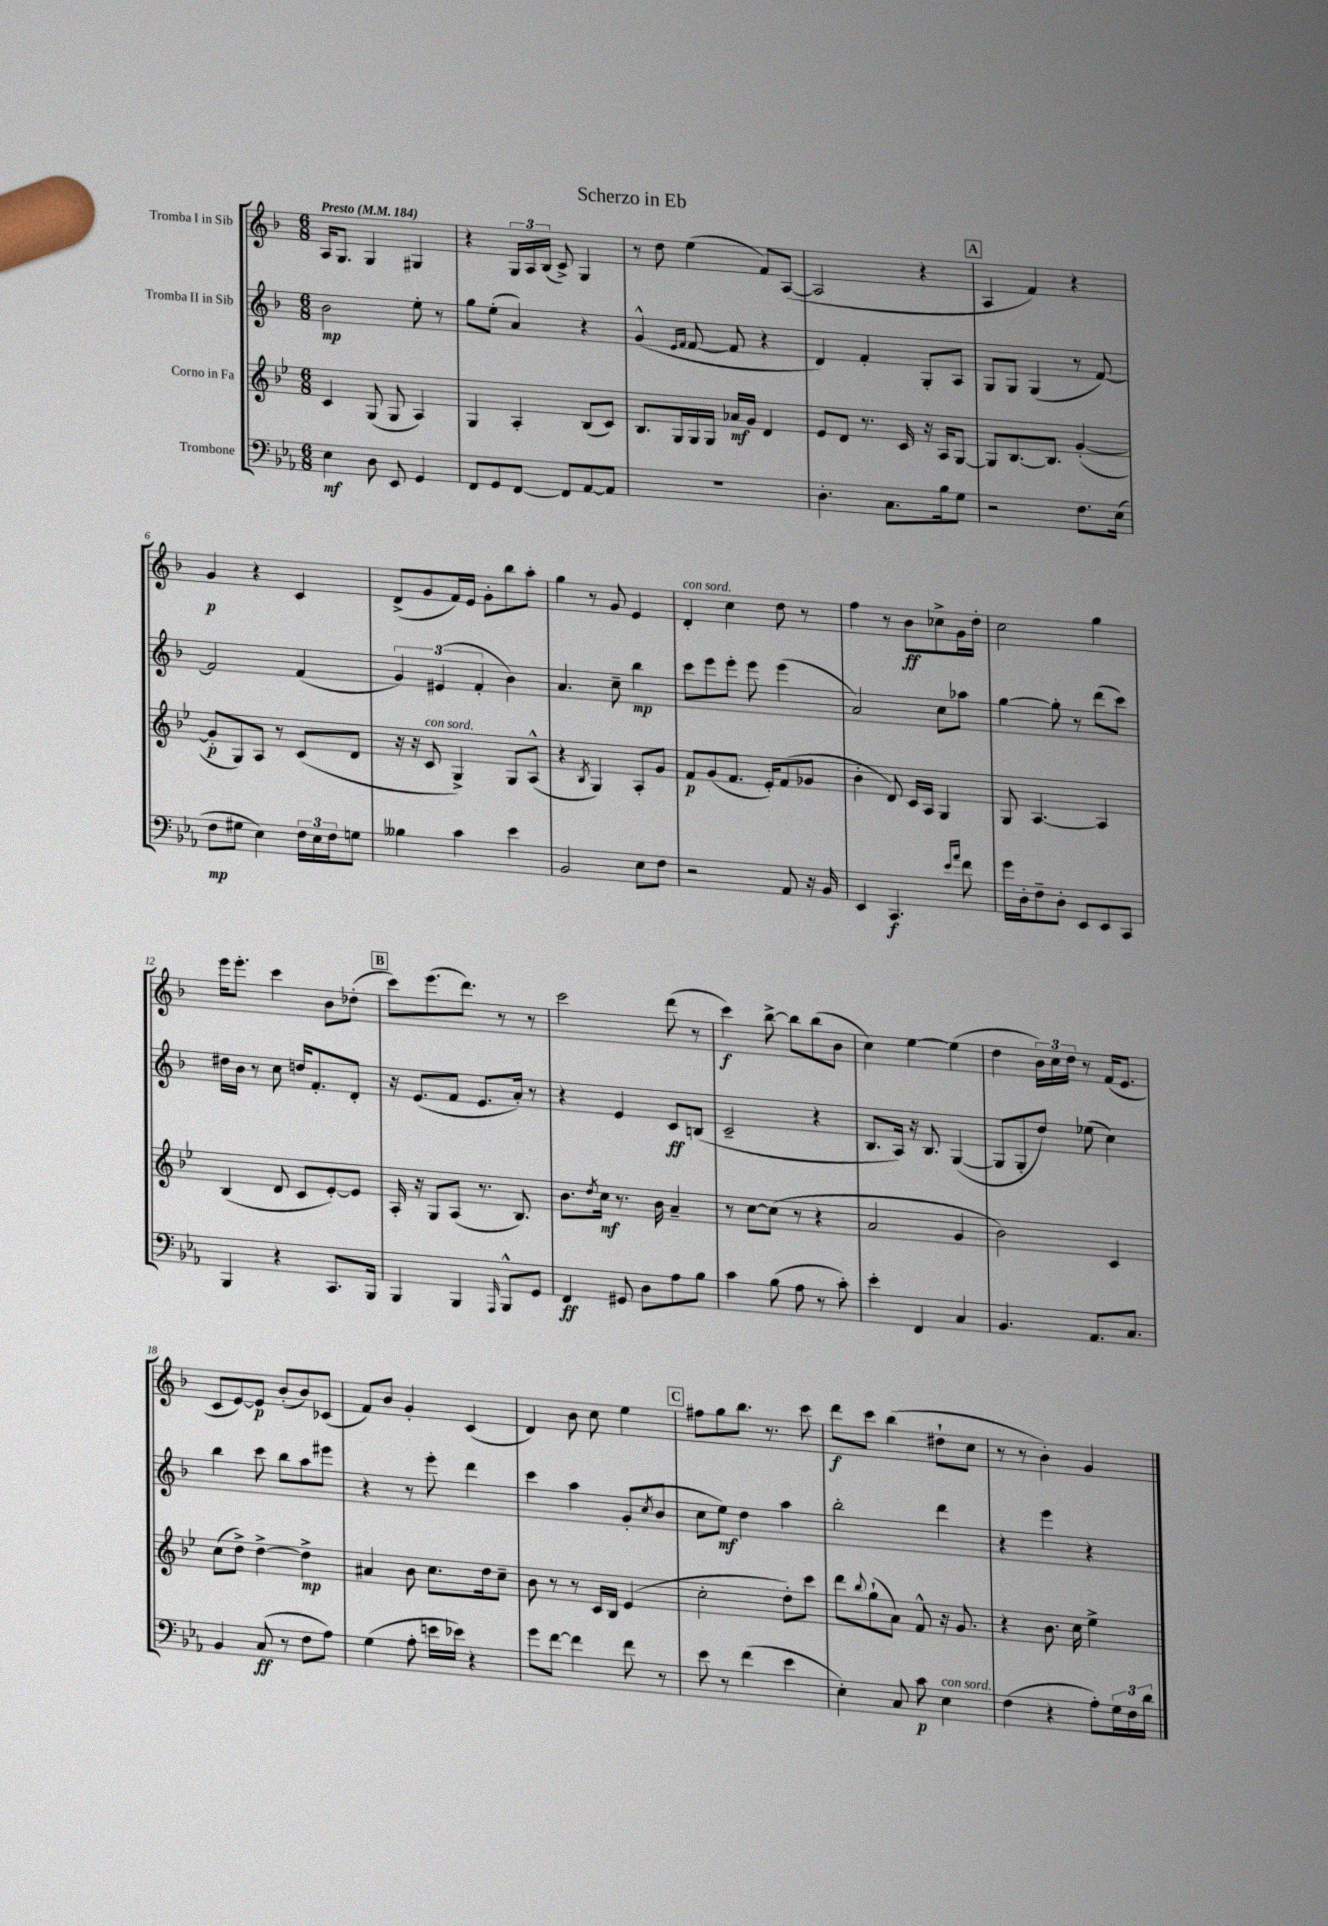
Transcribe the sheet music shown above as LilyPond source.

\header { title = "Scherzo in Eb" }
<<
\new StaffGroup <<
\new Staff = "s0" \with { instrumentName = "Tromba I in Sib" } {
    \clef treble \key f \major \numericTimeSignature \time 6/8 \tempo "Presto" 4 = 184
    a16 g8. g4 gis4 |
    r4 \tuplet 3/2 { g16 a16 bes16( } c'8->) g4 |
    r8 d''8 e''4( f'8) a8~( |
    a2 r4 |
    \mark \markup { \box "A" } a4 f'4) r4 |
    g'4\p r4 c'4 |
    d'8->( g'8 f'16) e'16 g'8-. bes''8 a''8-. |
    g''4 r8 g'8 e'4 |
    d'4-.^\markup { \italic "con sord." } c''4 d''8 r8 |
    f''4 r8 bes'8\ff ces''8-> g'16 d''16-. |
    c''2 g''4 |
    e'''16 e'''8.-. c'''4 bes'8 des''8-.( |
    \mark \markup { \box "B" } c'''8) e'''8.( d'''8.) r8 r8 |
    c'''2 d'''8( r8 |
    c'''4\f) bes''8~-> bes''8 bes''8( bes'8 |
    c''4) e''4~ e''4( |
    d''4 \tuplet 3/2 { bes'16) c''16 d''16 } r8 f'16( e'8. |
    c'8 e'8~) e'8\p bes'8-.( bes'8) ces'8( |
    f'8) bes'8 g'4-. c'4( |
    d'4) bes'8 c''8 e''4 |
    \mark \markup { \box "C" } fis''8 g''8 bes''8. r8. c'''8 |
    d'''8\f c'''8 bes''4( dis''8-! c''8 |
    r8 r8 bes'4-.) g'4 \bar "|." |
}
\new Staff = "s1" \with { instrumentName = "Tromba II in Sib" } {
    \clef treble \key f \major \numericTimeSignature \time 6/8
    bes'2\mp e''8-. r8 |
    g''8 e''8-.( a'4) r4 |
    g'4-^( \grace { e'16 f'16 } f'8~ f'8 r4 |
    d'4) f'4-. g8-. a8 |
    \mark \markup { \box "A" } g8 g8 g4( r8 f'8~) |
    f'2 f'4( |
    \tuplet 3/2 { g'4) eis'4( f'4-. } bes'4) |
    a'4. c''8-- bes''4\mp |
    c'''8 e'''8 e'''8-. e'''8 e'''4( |
    a'2) c''8 aes''8 |
    g''4~ g''8-. r8 d'''8( c'''8) |
    dis''16 bes'16 r8 c''8 d''16 f'8.-. d'8-. |
    \mark \markup { \box "B" } r16 e'8.( f'8 e'8. a'16-.) r8 |
    r4 e'4 c'8\ff b8( |
    c'2-- r4 |
    bes8. a16) r16 bes8. g4~( |
    g8 g8-. d''8) ees''8( c''4) |
    bes''4 c'''8 bes''8 a''8 eis'''8 |
    r4 r8 e'''8-. d'''4 |
    c'''4 a''4 g'8-.( \acciaccatura { c''8 } bes'8 |
    \mark \markup { \box "C" } c''8 e''8\mf) d''4 a''4 |
    bes''2-. d'''4 |
    r4 e'''4 r4 \bar "|." |
}
\new Staff = "s2" \with { instrumentName = "Corno in Fa" } {
    \clef treble \key bes \major \numericTimeSignature \time 6/8
    c'4 g8( g8 a4) |
    g4 a4-. bes8( c'8) |
    bes8. g16 g16 g16 aes'16\mf g'16 d'4 |
    ees'8 d'8 r8. c'16 r16 a16 g8~ |
    \mark \markup { \box "A" } g8 bes8.~ bes8. g'4~-.( |
    g'8-.\p g8) a8 r8 c'8( d'8 |
    r16 r16 c'8^\markup { \italic "con sord." } g4->) g8 a8-^( |
    r4 \acciaccatura { bes8 } g4) a8-. g'8 |
    f'8\p g'8( f'8. ees'16-.) f'8( ges'8 |
    bes'4-. d'8) c'16 a16 g4 |
    g8 a4.~ a4 |
    bes4( d'8 c'8 ees'8~-.) ees'8 |
    \mark \markup { \box "B" } a16-. r16 g8 a8( r8. bes8.) |
    bes'8. \acciaccatura { d''8 } c''16\mf r8. bes'16 a'4-- |
    r8 c''8~ c''8( r8 r4 |
    a'2 g'4 |
    bes'2) c'4 |
    c''8( d''8->) d''4~-> d''4->\mp |
    ais'4 bes'8 c''8. d''16 c''8-- |
    bes'8 r8 r8 c'16 bes16 ees'4( |
    \mark \markup { \box "C" } c''2-. d''8-.) c'''8 |
    d'''8 \appoggiatura { bes''8 } g''8-!( a'8) f'8-^ r16 g'8. |
    r4 bes'8. c''16 ees''4-> \bar "|." |
}
\new Staff = "s3" \with { instrumentName = "Trombone" } {
    \clef bass \key ees \major \numericTimeSignature \time 6/8
    ees4\mf d8 ees,8 g,4 |
    f,8 g,8 f,8~ f,8 aes,8~ aes,8 |
    R2. |
    d4.-. c8. bes16 g8 |
    \mark \markup { \box "A" } r2 f8. ees16( |
    f8\mp gis8 ees4) \tuplet 3/2 { f16 ees16 f16 } g8 |
    beses4 c'4 ees'4 |
    bes,2 ees8 f8 |
    r2 aes,8 r16 bes,16 |
    ees,4 c,4.\f \grace { ees'16 aes'16 } f'8 |
    g'16 d16-. f8-- d8-. ees,8 ees,8 c,8 |
    bes,,4 r4 c,8. bes,,16 |
    \mark \markup { \box "B" } bes,,4 bes,,4 \grace { aes,,16 } bes,,8-^ g,8 |
    f,4\ff gis,8 d8 aes8 bes8 |
    c'4 bes8( aes8 r8 c'8-.) |
    ees'4-. f,4 c4 |
    bes,4. aes,8. c8. |
    bes,4 c8\ff( r8 f8 aes8) |
    g4( aes8-. e'16 ees'16) r4 |
    g'8 f'8~ f'4 f'8 r8 |
    \mark \markup { \box "C" } ees'8 r8 f'4( ees'4 |
    ees4-.) c8 c'8\p ees4^\markup { \italic "con sord." } |
    f4( r4 aes8-.) \tuplet 3/2 { g16 f16 d'16 } \bar "|." |
}
>>
>>
